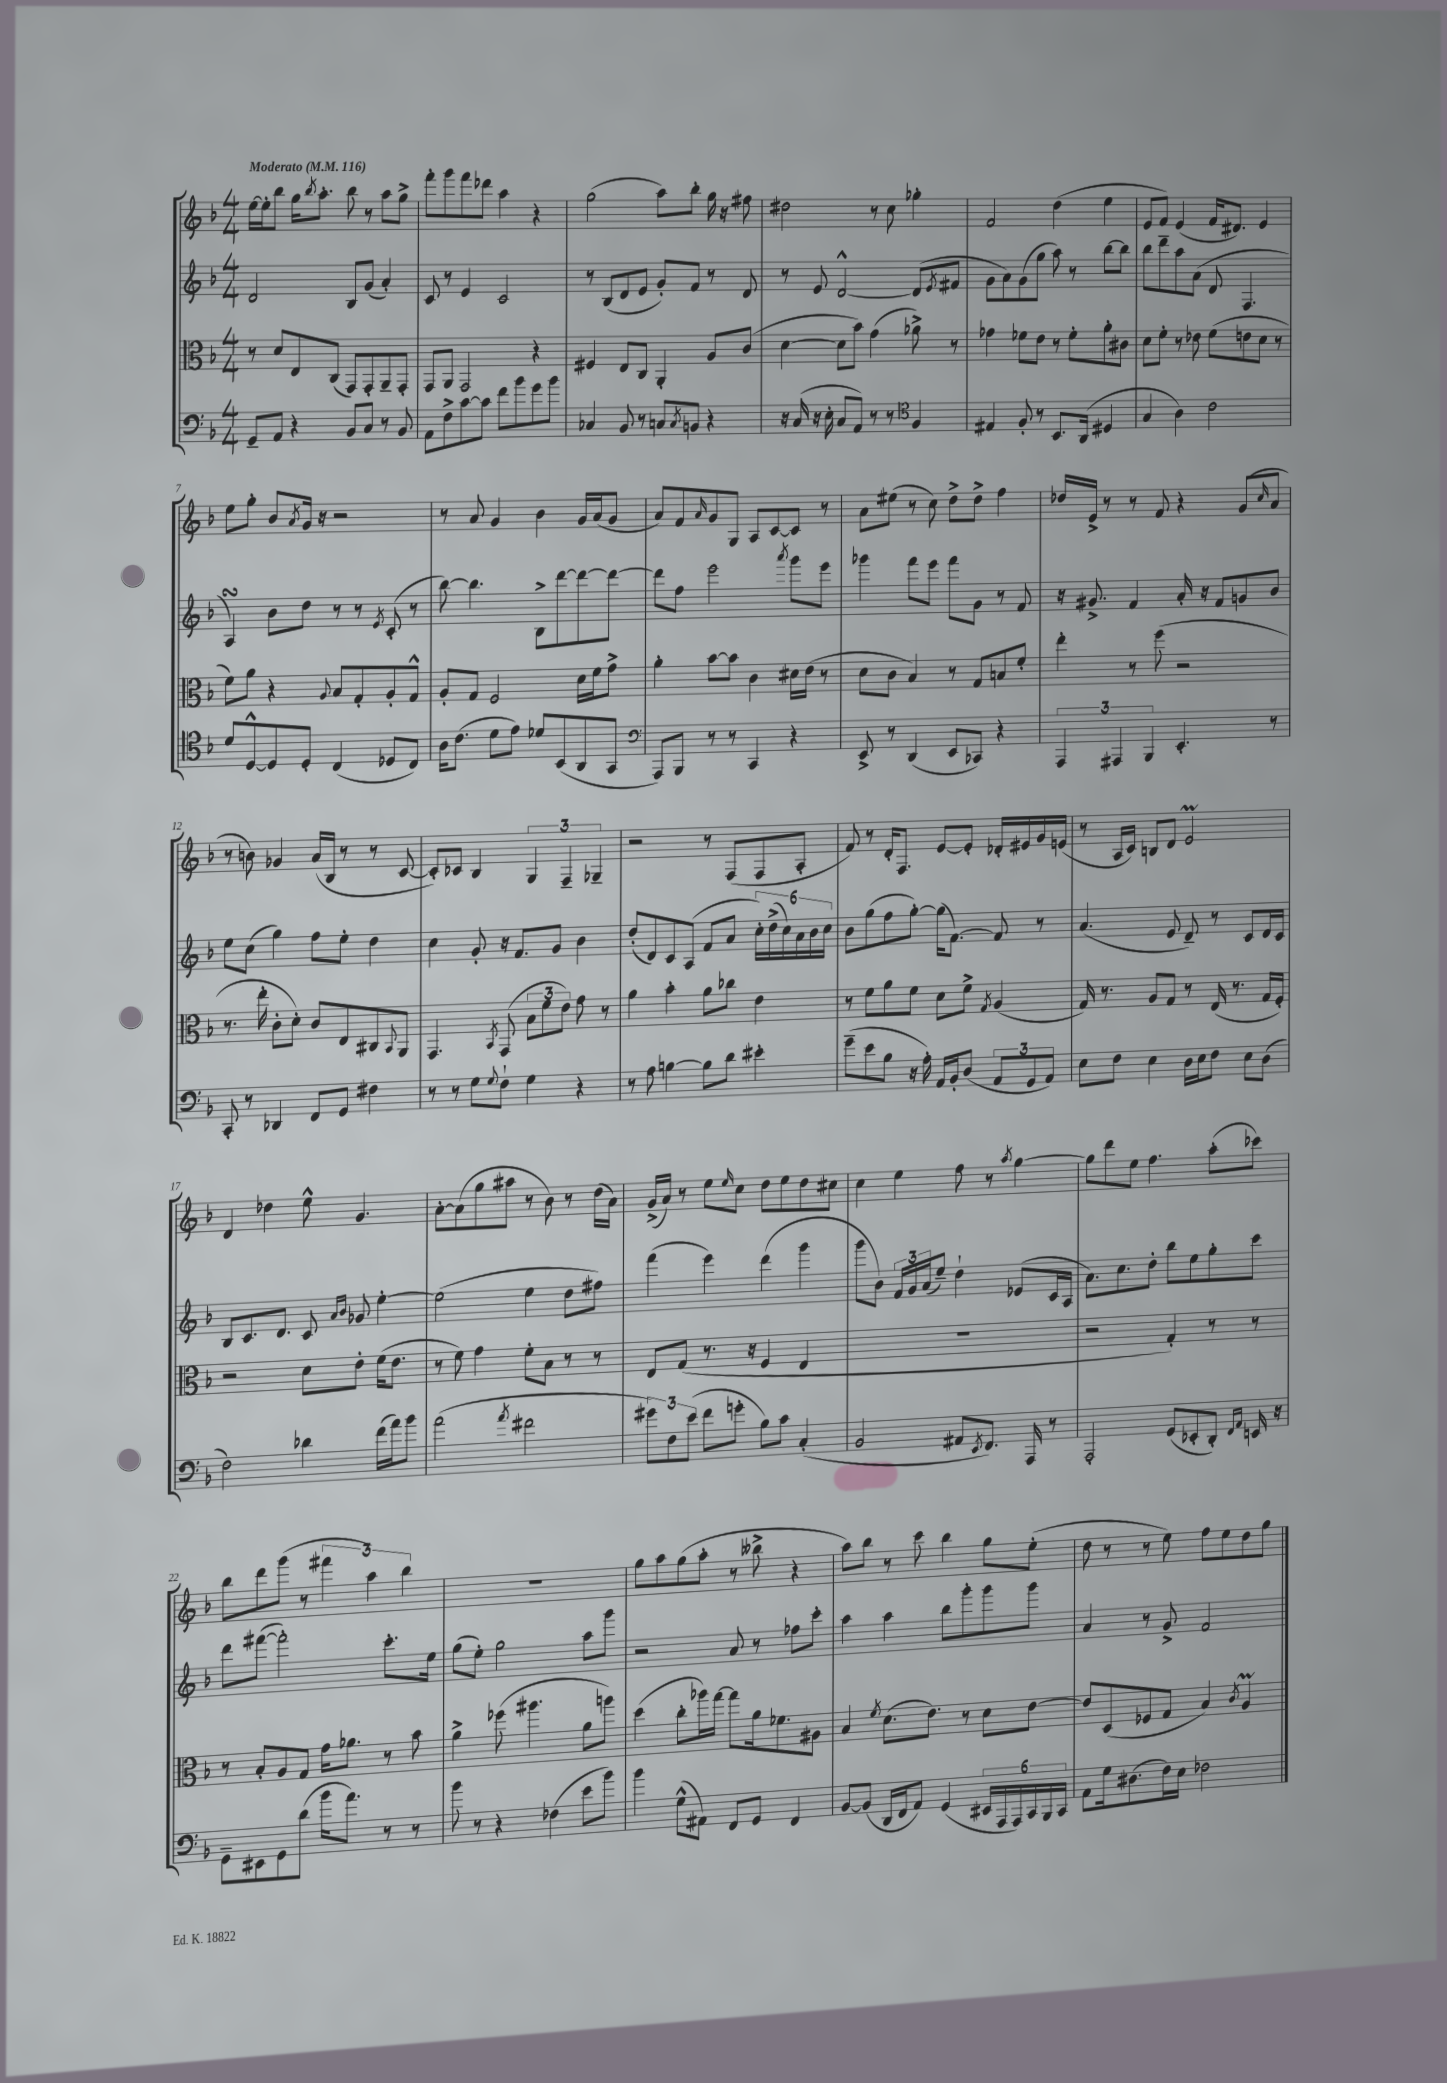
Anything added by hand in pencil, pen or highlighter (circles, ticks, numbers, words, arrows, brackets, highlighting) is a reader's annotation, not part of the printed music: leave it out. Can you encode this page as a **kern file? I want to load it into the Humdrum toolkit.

**kern	**kern	**kern	**kern
*staff4	*staff3	*staff2	*staff1
*clefF4	*clefC3	*clefG2	*clefG2
*k[b-]	*k[b-]	*k[b-]	*k[b-]
*M4/4	*M4/4	*M4/4	*M4/4
*MM116	*MM116	*MM116	*MM116
8GG~	8r	2d	[16ee
.	.	.	16ee']
8AA	8d	.	8bb-
4r	8E	.	16gg
.	.	.	8qbb-
.	.	.	8.aa'
.	(8C	.	.
8BB-	8GG)	8B-	8bb-
8C	8GG'	(8g	8r
8r	8AA~	4a')	8aa
8BB-	8GG'	.	8gg^
=	=	=	=
8AA	8GG	8c	8fff'
8F^	8AA	8r	8ggg
[8c	2GG	4e	8fff
8c]	.	.	8ddd-
8f	.	2c	4aa
8b-	.	.	.
8g	4r	.	4r
8b-	.	.	.
=	=	=	=
4C-	4F#	8r	(2gg
.	.	(8B-	.
8BB-	8E	8d	.
8r	8C	8e	.
8C	4AA'	8g')	8aa)
8qC	.	.	.
8BB	.	8f	8bb-'
4r	8A	8r	16gg
.	.	.	16r
.	(8c	8d	8ff#
=	=	=	=
16r	[4d	8r	2dd#
(16C	.	.	.
16r	.	8e	.
16E'	.	.	.
8C	8d]	[2d^^	.
8AA)	8b-)	.	.
8r	(4g	.	8r
8r	.	.	8cc
*clefC4	*	*	*
4F	8a-^)	(8d]	4gg-'
.	.	8qe	.
.	8r	8f#	.
=	=	=	=
4E#	4g-	8g	2f
.	.	8a)	.
8F'	8f-	(8g	.
8r	8e	8gg	.
8.BB-	8r	8aa)	(4dd
.	8f-'	8r	.
(16AA	.	.	.
4D#	8a'	[8bb-	4ee
.	8c#	8bb-]	.
=	=	=	=
4G	8d	8bb-	8e
.	8f'	8ddd~	8f)
4A)	8r	8aa	(4e
.	8e-	(8a	.
2c	(8f	8d	16f
.	.	.	8.d#)
.	8e	4.F	.
.	8d	.	4e
.	8r	.	.
=	=	=	=
8d	8f)	4A)	8ee
[8D^^	8a	.	8gg'
8D]	4r	8b-	8b-
.	.	.	8qa
8D'	.	8dd	16g
.	.	.	16r
.	8qqA	.	.
(4C	8B-	8r	2r
.	8G'	8r	.
.	.	8qe	.
8D-	8A'	(8c'	.
8C)	8G^^	8r	.
=	=	=	=
16A	8A'	[8bb-)	8r
(8.c	.	.	.
.	8G	4.bb-]	8a
8d	2F	.	4g
8e)	.	.	.
8d-	.	8B-^	4b-
(8BB-	.	[8ddd	.
8AA	16d	8ddd_	16g
.	16f	.	(16a
8GG	8g^	8ddd_	8g
=	=	=	=
*clefF4	*	*	*
8AAA)	4a'	8ddd]	8a)
8BBB-	.	8ff	8f
.	.	.	16qqa
8r	[8b-	2eee	8g
8r	8b-]	.	8G
4CC	4c	.	8A
.	.	.	[8c
.	.	8qaaa	.
4r	16d#	8ggg	8c]
.	(16e	.	.
.	8r	8eee	8r
=	=	=	=
8EE^	8d	4ggg-	8a
8r	8c	.	(8ee#
(4DD	4B-)	8fff	8r
.	.	8eee	8cc)
8EE	8r	8fff	8dd^
8CC-)	8G	8g	8dd^
4r	8B	8r	4ff
.	8f'	8f	.
=	=	=	=
6AAA	4ee'	16r	16dd-
.	.	8.g#^	16e^
.	.	.	8r
6AAA#	.	.	.
.	8r	4f	8r
6BBB-	.	.	.
.	(8ff	.	8f
4.EE'	2r	16a'	4r
.	.	16r	.
.	.	8f	.
.	.	8g	(8g
.	.	.	16qqcc
8r	.	8b-	8a
=	=	=	=
8CC'	8.r	8ee	8r
8r	.	(8cc	8b)
.	16ee'	.	.
4DD-	8c'	4gg)	4g-
.	8d')	.	.
8FF	8c	8ff	(16a
.	.	.	16B-
8GG	8E	8ee'	8r
4F#	8C#	4dd	8r
.	8qqBB-	.	.
.	8AA	.	[8c
=	=	=	=
8r	4.GG	4cc	8c'])
8r	.	.	8c-
8G	.	8g'	4B-
8qqG	8qBB-	.	.
8F`	(8GG	16r	.
.	.	8.f	.
4G	12B-	.	6G
.	12f	.	.
.	.	8g	.
.	12e)	.	6F~
4r	8g	4b-	.
.	.	.	6G-~
.	8r	.	.
=	=	=	=
8r	4a	(8dd'	2r
8A	.	8d)	.
[4B	4b-'	8c	.
.	.	(8A	.
8B]	8a	8f	8r
8d	8cc-	8a	(8F
4e#'	4e	24cc')	8F
.	.	(24dd^	.
.	.	24cc)	.
.	.	24a	8A'
.	.	24b-	.
.	.	24cc	.
=	=	=	=
(8g~	8r	8b-	8f)
8e	8f	(8gg	8r
8B-	8a	8ff	16d'
.	.	.	8.F
16r	8f	[8gg')	.
16A')	.	.	.
16AA	8d	(16gg]	[8e
16BB-'	.	[8.f)	.
(8D	8f^	.	8e']
.	8qG	.	.
12AA	(4A	8f]	16d-'
.	.	.	16e#
12GG	.	.	.
.	.	8r	16g
12AA)	.	.	.
.	.	.	(16e
=	=	=	=
8E	16G)	(4.a	8r
.	8.r	.	.
8F	.	.	16A
.	.	.	16c)
4E	8A	.	8B
.	8G	8e	8d
16D	8r	8d~)	2e
16E	.	.	.
8F	(16E	8r	.
.	8.r	.	.
8E	.	8c	.
(8D	16G	16d	.
.	16F')	16c	.
=	=	=	=
2F)	2r	8B-	4d
.	.	8.c	.
.	.	.	4dd-
.	.	8.d	.
4d-	8d	8c	8ee^^
.	.	16qqa	.
.	.	16qqb-	.
.	8e'	8g-	4.g
(16f	(16f	[4ee'	.
16a)	8.e	.	.
8b-	.	.	.
=	=	=	=
(2a	8r	(2ee]	[8a'
.	8f)	.	(8a]
.	4g	.	8gg
.	.	.	8aa#
8qa	.	.	.
2f#	8f'	4ee	8r
.	8B-	.	8b-)
.	8r	8dd	8r
.	8r	8ff#)	(16dd
.	.	.	16a)
=	=	=	=
12g#)	8E	(4fff	(16g^
.	.	.	16a)
12F	.	.	.
.	(8G	.	8r
(12e	.	.	.
8f	8.r	4eee)	8ee
.	.	.	16qqee
8g'	.	.	8cc
.	16r	.	.
8B-)	4F	(4ddd	8dd
8c	.	.	8ee
(4C'	4E	4ggg	8dd
.	.	.	8cc#
=	=	=	=
2BB-	1r	8ggg	4cc
.	.	8b-)	.
.	.	24f	4ee
.	.	24g	.
.	.	(24a	.
.	.	8ee~)	.
8AA#	.	4dd`	8ff
8qEE	.	.	.
8.FF)	.	.	8r
.	.	.	8qaa
.	.	(8e-	[4gg
16AAA	.	.	.
8r	.	16c	.
.	.	16A	.
=	=	=	=
2AAA'	2r	8.a)	8gg]
.	.	.	8ddd
.	.	8.cc	.
.	.	.	8ee
.	.	8dd'	4.ff
(8GG	4G')	8bb-	.
8EE-'	.	8ee	.
8DD')	8r	8gg'	(8aa'
16qqFF	.	.	.
16qqAA	.	.	.
16EE	8r	8ccc	8ccc-)
16r	.	.	.
=	=	=	=
8GG~	8r	8ddd	8bb-
8EE#	8B-'	([8fff#	8ddd
8GG	8A	2fff#'])	(8ggg
(8d	8G	.	8r
16b-	16g	.	6fff#
8.a)	8.a-	.	.
.	.	.	6aa)
8r	8r	8.ccc'	.
.	.	.	6bb-
8r	8b-	.	.
.	.	16ee	.
=	=	=	=
8b-	4a^	(8gg	1r
8r	.	8ee')	.
4r	(8ff-	2gg	.
.	4.aa#	.	.
(4F-	.	.	.
8e	8a	8aa	.
8b-)	8aa)	8ggg	.
=	=	=	=
4b-	(4dd	2r	8gg
.	.	.	8aa
(8G^^	8cc'	.	(8gg
8AA#)	16aa-)	.	8aa'
.	[16gg	.	.
8FF	8gg]	8a	8r
8GG	16a	8r	8bb--^
.	8.f-	.	.
4FF	.	8ff-	4r
.	8A#	8ccc'	.
=	=	=	=
[8BB-	4B-	4aa	8aa)
(8BB-]	.	.	8bb-
.	8qf	.	.
16DD	(8.d	4aa	8r
16FF	.	.	.
8AA)	.	.	8ccc
.	8.e)	.	.
(4GG	.	8bb-	4bb-
.	8r	8ggg'	.
24EE#	8d	8ggg	8gg
24AAA	.	.	.
24AAA)	.	.	.
24CC	[8e	8ggg	(8ee'
24BBB-	.	.	.
24CC	.	.	.
=	=	=	=
8AA	8e]	4a	8dd
16G	(8D	.	8r
(8.D#	.	.	.
.	8F-	8r	8r
16F)	8G	8g^	8ee)
16E	.	.	.
2F-	4B-)	2f	8ff
.	.	.	8ee
.	8qc	.	.
.	4A	.	8dd
.	.	.	8gg
==	==	==	==
*-	*-	*-	*-
